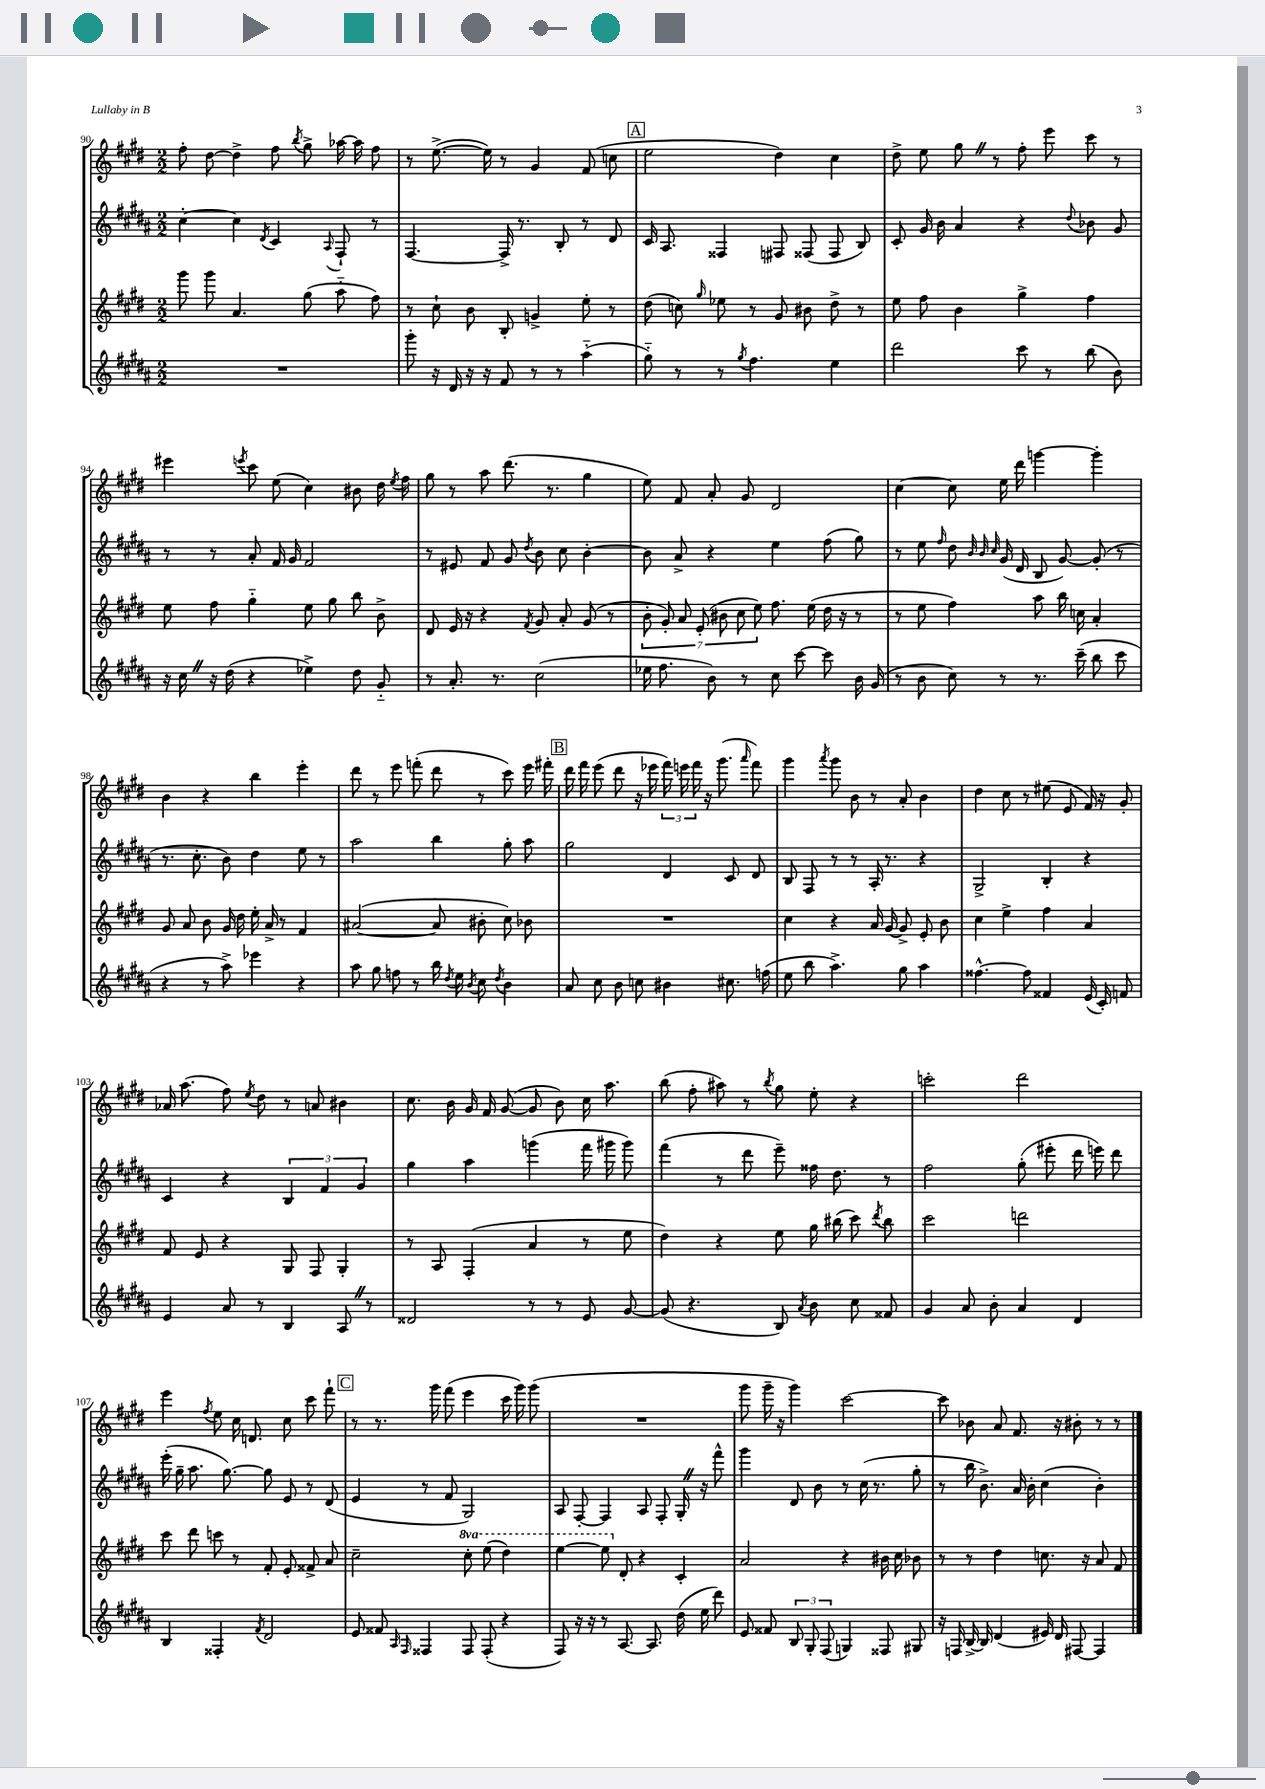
<<
\new StaffGroup <<
\new Staff = "s0" {
    \clef treble \key e \major \numericTimeSignature \time 2/2
    \autoBeamOff fis''8-. dis''8~ dis''4-> fis''8 \acciaccatura { b''8 } gis''8-> aes''16~ aes''16 fis''8 |
    r8 e''8.~->( e''16) r8 gis'4 fis'8( c''8 |
    \mark \markup { \box "A" } e''2 dis''4) cis''4 |
    dis''8-> e''8 gis''8 \once \override BreathingSign.text = \markup { \musicglyph "scripts.caesura.straight" } \breathe r8 fis''8-. e'''8 cis'''8 r8 |
    eis'''4 \acciaccatura { e'''8 } cis'''8 e''8( cis''4) bis'8 dis''16 \acciaccatura { e''8 } fis''16 |
    gis''8 r8 a''8 dis'''8.( r8. gis''4 |
    e''8) fis'8 a'8-. gis'8 dis'2 |
    cis''4~ cis''8 e''16 dis'''16 g'''4~ g'''4-. |
    b'4 r4 b''4 e'''4-. |
    dis'''8 r8 e'''8 f'''8-.( dis'''8 r8 cis'''8) e'''16 fis'''16-. |
    \mark \markup { \box "B" } dis'''16 fis'''16 e'''8( dis'''8 r16 ees'''16 \tuplet 3/2 { fis'''16) e'''16 fis'''16 } r16 gis'''8.( \grace { a'''16 } fis'''8) |
    gis'''4 \acciaccatura { a'''8 } gis'''8 b'8 r8 a'8-. b'4 |
    dis''4 cis''8 r8 eis''8( e'8 fis'16) r16 gis'8-. |
    aes'16 a''8.( fis''8) \acciaccatura { e''8 } dis''8 r8 a'8 bis'4 |
    cis''8. b'16 gis'16 fis'16 gis'8~( gis'8 b'8) cis''16 a''8. |
    b''8( fis''8-. ais''8) r8 \acciaccatura { b''8 } gis''8 e''8-. r4 |
    c'''2-. dis'''2 |
    e'''4 \acciaccatura { fis''8 } e''8 cis''16 d'8. cis''8 cis'''8 fis'''8-! |
    \mark \markup { \box "C" } r8 r8. gis'''16 fis'''8( e'''4 cis'''16 gis'''16) gis'''8( |
    R1 |
    gis'''8 gis'''16-- r16 gis'''4) cis'''2~ |
    cis'''8 bes'8 a'8 fis'8. r16 bis'8-. r8 r8 \bar "|." |
}
\new Staff = "s1" {
    \clef treble \key b \major \numericTimeSignature \time 2/2
    \autoBeamOff cis''4~-. cis''4 \acciaccatura { dis'8 } cis'4 \appoggiatura { ais8 } fis8-! r8 |
    fis4.~ fis16-> r8. b8-. r8 dis'8 |
    \mark \markup { \box "A" } cis'16 ais8. fisis4 fis8 fisis8( fisis8 b8) |
    cis'8-. gis'16 b'16 ais'4 r4 \appoggiatura { dis''8 } bes'8 gis'8 |
    r8 r8 ais'8-. fis'16 gis'16 fis'2 |
    r8 eis'8 fis'8 gis'8 \acciaccatura { dis''8 } b'8 cis''8 b'4~-. |
    b'8 ais'8-> r4 e''4 fis''8( gis''8) |
    r8 e''8 \grace { fis''16 } dis''8 \grace { b'32 b'32 cis''32 } gis'16( dis'16 b8 gis'8~) gis'8-.( r8 |
    r8. cis''8.-. b'8) dis''4 e''8 r8 |
    ais''2 b''4 gis''8-. ais''8 |
    \mark \markup { \box "B" } gis''2 dis'4 cis'8 dis'8 |
    b8 fis8 r8 r8 ais16-. r8. r4 |
    gis2-> b4-. r4 |
    cis'4 r4 \tuplet 3/2 { b4 fis'4 gis'4 } |
    gis''4 ais''4 g'''4( fis'''16 gis'''16 gis'''8) |
    fis'''4( r8 dis'''8 e'''8--) fisis''16 dis''8. r8 |
    fis''2 gis''8-.( eis'''8-. dis'''16 e'''16) dis'''8 |
    e'''16-.( gis''16-- ais''8. gis''8.~) gis''8 e'8 r8 dis'8( |
    \mark \markup { \box "C" } e'4 r8 fis'8 gis2) |
    ais8 fis8~-. fis4 ais8 fis8-. gis16-. \once \override BreathingSign.text = \markup { \musicglyph "scripts.caesura.straight" } \breathe r16 fis'''8-^ |
    gis'''4 dis'8 b'8 r8 cis''16( r8. gis''8-. |
    r8 b''16 b'8.->) ais'16 b'16-. cis''4( b'4-.) \bar "|." |
}
\new Staff = "s2" {
    \clef treble \key e \major \numericTimeSignature \time 2/2 \set Staff.ottavationMarkups = #ottavation-simple-ordinals
    \autoBeamOff gis'''8 gis'''8 a'4. gis''8( a''8-_ fis''8) |
    r8 cis''8-! b'8 b8-. g'4-> e''8-. r8 |
    \mark \markup { \box "A" } dis''8( c''8) \grace { gis''16 } ees''8 r8 gis'8 bis'8 dis''8-> r8 |
    e''8 fis''8 b'4 gis''4-> fis''4 |
    e''8 fis''8 gis''4-_ e''8 gis''8 b''8 b'8-> |
    dis'8 e'16 r16 r4 \acciaccatura { fis'8 } gis'8 a'8-. gis'8( r8 |
    \tuplet 7/4 { b'8-. gis'8-.) a'8 e'8-.( bis'8 cis''8 e''8) } fis''8. e''16( dis''16 r16 r8 |
    r8 e''8 fis''4) a''8 b''16 c''16 a'4-. |
    gis'8 a'8 b'8 gis'16 dis''16 e''16-. a'16-> r8 fis'4 |
    ais'2~( ais'8 bis'8-. cis''8) bes'8 |
    \mark \markup { \box "B" } R1 |
    cis''4 r4 a'16 gis'16~ gis'8-> e'8-. b'8 |
    cis''4 e''4-> fis''4 a'4 |
    fis'8 e'8 r4 gis8 fis8 gis4-. |
    r8 a8 fis4-.( a'4 r8 e''8 |
    dis''4) r4 e''8 gis''16 bis''16( cis'''8) \acciaccatura { dis'''8 } bis''8 |
    cis'''2 d'''2 |
    cis'''8 dis'''8 c'''8 r8 fis'8-. e'8-. fisis'8-> a'8 |
    \mark \markup { \box "C" } cis''2-- \ottava #1 cis'''8-. e'''8( dis'''4) |
    e'''4~ e'''8 \ottava #0 dis'8-. r4 cis'4-. |
    a'2 r4 bis'16 cis''16 bes'8 |
    r8 r8 dis''4 c''8. r16 a'8 fis'8 \bar "|." |
}
\new Staff = "s3" {
    \clef treble \key b \major \numericTimeSignature \time 2/2
    \autoBeamOff R1 |
    gis'''8-. r16 dis'16 r16 r16 fis'8 r8 r8 ais''4-_( |
    \mark \markup { \box "A" } gis''8-_) r8 r8 \acciaccatura { gis''8 } fis''4. e''4 |
    dis'''2 cis'''8 r8 b''8( b'8) |
    r16 cis''16 \once \override BreathingSign.text = \markup { \musicglyph "scripts.caesura.straight" } \breathe r16 dis''16( r4 ees''4->) dis''8 gis'8-_ |
    r8 ais'8.-. r8. cis''2( |
    ees''16 fis''8. b'8) r8 cis''8 cis'''8~ cis'''8 b'16 gis'16( |
    r8 b'8 cis''8) r8 r8. cis'''16--( b''8 cis'''8 |
    r4 r8 ais''8->) ees'''4 r4 |
    ais''8 gis''8 f''8 r8 b''16 \acciaccatura { dis''8 } e''16 \acciaccatura { b'8 } cis''8 \acciaccatura { dis''8 } b'4 |
    \mark \markup { \box "B" } ais'8 cis''8 b'8 c''8 bis'4 cis''8. f''16( |
    e''8 b''8 ais''4.->) gis''8 ais''4 |
    fisis''4.~-^ fisis''8 fisis'4 e'16( cis'16-.) f'8 |
    e'4 ais'8 r8 b4 ais8 \once \override BreathingSign.text = \markup { \musicglyph "scripts.caesura.straight" } \breathe r8 |
    disis'2 r8 r8 e'8 gis'8~ |
    gis'8( r4. b8) \acciaccatura { ais'8 } b'8 cis''8 fisis'8 |
    gis'4 ais'8 b'8-. ais'4 dis'4 |
    b4 fisis4-. \acciaccatura { fis'8 } dis'2 |
    \mark \markup { \box "C" } e'8 fisis'8 \grace { ais16 fis16 } fisis4 fisis8 fisis8-.( r4 |
    fis8) r16 r16 r8 ais8.~ ais8. dis''16( e''16 dis'''8) |
    e'8 fisis'8 \tuplet 3/2 { b8 gis8-. fis8( } g4) fisis8 gis8 |
    r16 f16 b16~-> b16 dis'4( eis'16) dis'16 fis8~ fis4 \bar "|." |
}
>>
>>
\layout { \context { \Score currentBarNumber = #90 } }
